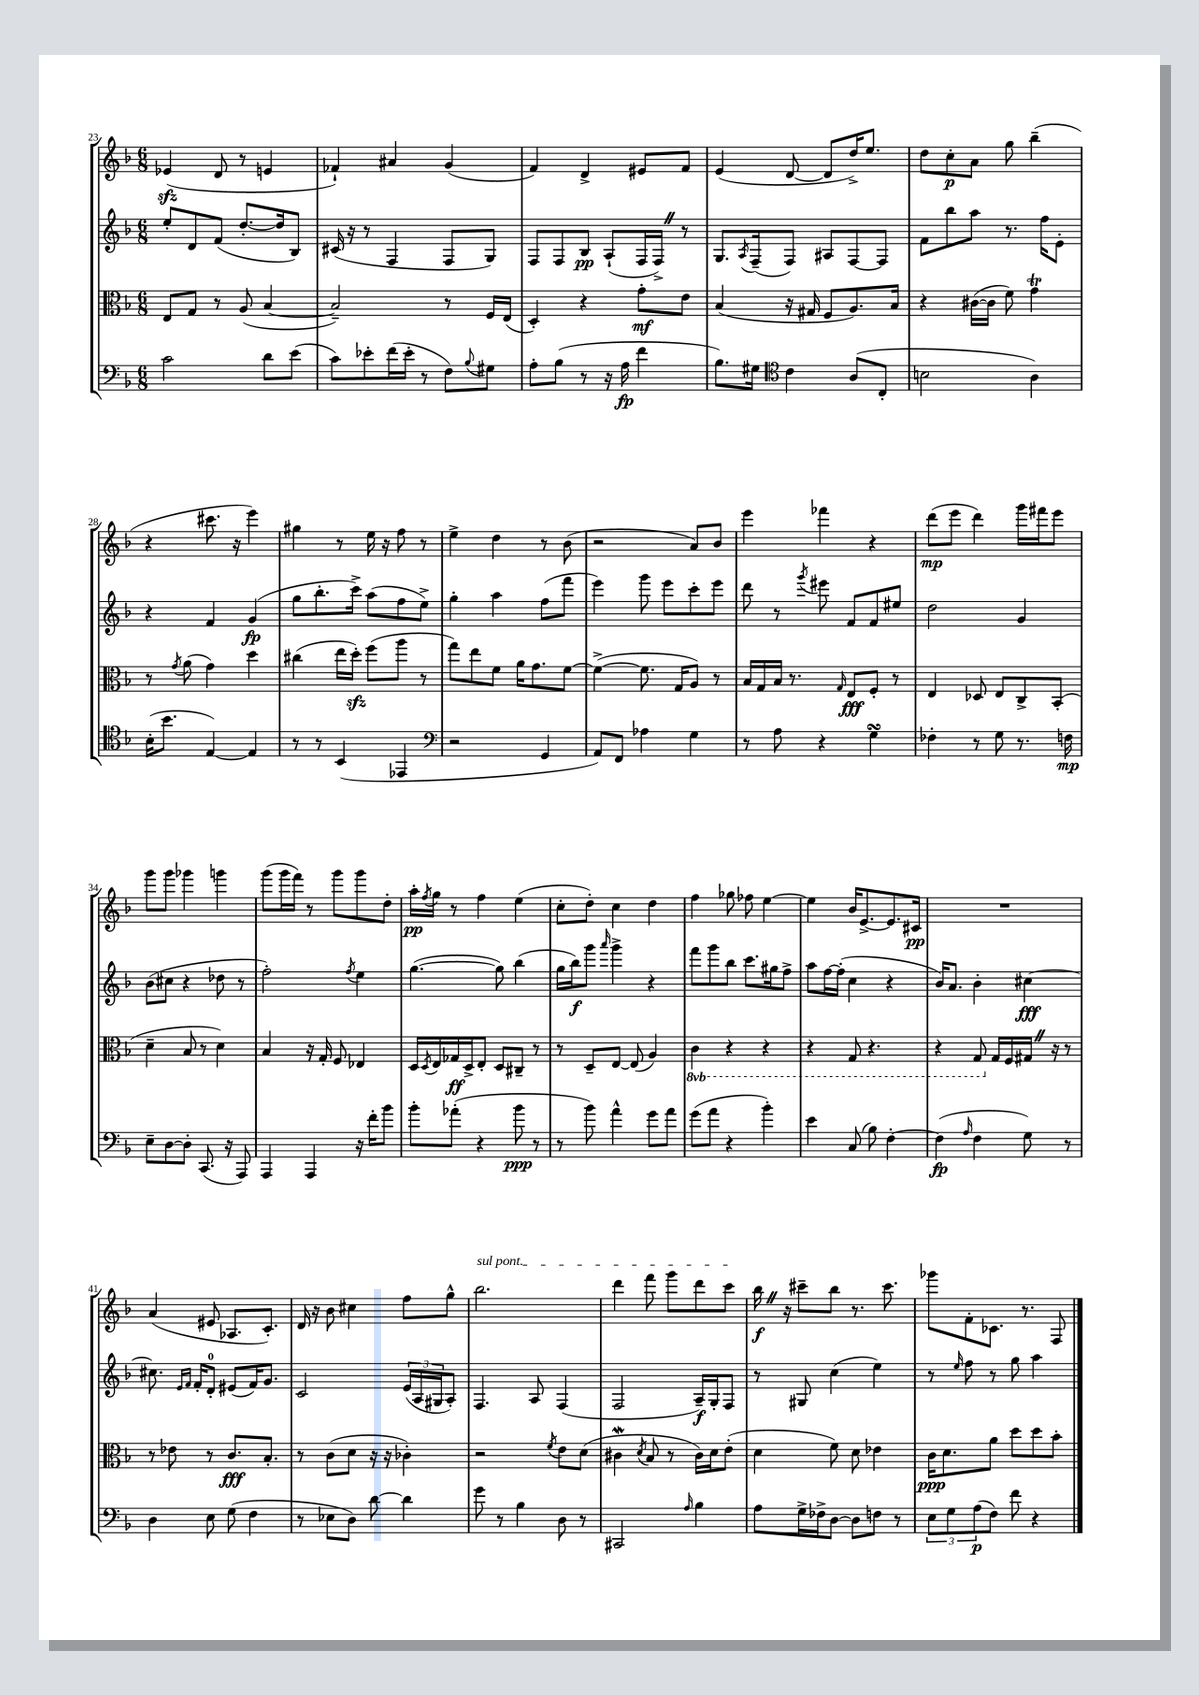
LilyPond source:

<<
\new StaffGroup <<
\new Staff = "s0" {
    \clef treble \key f \major \numericTimeSignature \time 6/8
    ees'4\sfz( d'8 r8 e'4 |
    fes'4-!) ais'4 g'4( |
    f'4) d'4-> eis'8 f'8 |
    e'4( d'8~ d'8 d''16->) e''8. |
    d''8 c''8-.\p a'8 g''8 bes''4--( |
    r4 cis'''8. r16 e'''4) |
    gis''4 r8 e''16 r16 f''8 r8 |
    e''4-> d''4 r8 bes'8( |
    r2 a'8) bes'8 |
    e'''4 fes'''4 r4 |
    d'''8\mp( e'''8 d'''4) g'''16 fis'''16 e'''8 |
    g'''8 g'''8 ges'''4 g'''4 |
    g'''8( g'''16 f'''16) r8 g'''8 g'''8 d''8-. |
    a''16-.\pp \acciaccatura { f''8 } g''16 r8 f''4 e''4( |
    c''8-. d''8-.) c''4 d''4 |
    f''4 ges''8 fes''8 e''4~ |
    e''4 bes'16 e'8.~-> e'8. cis'16\pp |
    R2. |
    a'4( eis'8 aes8. c'8.-.) |
    d'16 r16 bes'8 cis''4 f''8 g''8-^ |
    \once \override TextSpanner.bound-details.left.text = \markup { \italic "sul pont." } bes''2.\startTextSpan |
    d'''4 f'''8 g'''8 d'''8 c'''8\stopTextSpan |
    bes''16\f \once \override BreathingSign.text = \markup { \musicglyph "scripts.caesura.straight" } \breathe r16 cis'''8-- bes''8 r8. cis'''8. |
    ges'''8 f'8-. ces'8. r8. f8 \bar "|." |
}
\new Staff = "s1" {
    \clef treble \key f \major \numericTimeSignature \time 6/8
    e''8-. d'8 f'8( d''8.~-. d''16 bes8) |
    cis'16( r16 r8 f4 f8 g8) |
    f8 f8 bes8\pp a8-!( f16 f16->) \once \override BreathingSign.text = \markup { \musicglyph "scripts.caesura.straight" } \breathe r8 |
    g8. \acciaccatura { a8 } f16--( f8) ais8 f8~ f8 |
    f'8 bes''8 a''8 r8. f''16 e'8-. |
    r4 f'4 g'4\fp( |
    g''8 bes''8.-. c'''16->) a''8( f''8 e''8->) |
    g''4-. a''4 f''8( f'''8 |
    e'''4) g'''8 e'''8 c'''8-. e'''8 |
    d'''8 r8 \acciaccatura { g'''8 } eis'''8 f'8 f'8 eis''8 |
    d''2 g'4 |
    bes'8( cis''8 r4 des''8 r8 |
    f''2-.) \acciaccatura { f''8 } e''4 |
    g''4.~( g''8) bes''4( |
    g''16 bes''16\f) g'''8 \grace { a'''16 } g'''4-> r4 |
    f'''8 g'''8 bes''8 c'''8. gis''16 f''8-> |
    a''8 f''16~ f''16-.( c''4 r4 |
    bes'16) a'8. bes'4-. cis''4~\fff |
    cis''8. \grace { e'16 f'16 } f'16-. d'8-0-. eis'8( f'16) g'8. |
    c'2 \tuplet 3/2 { e'16( a16 gis16 } a8-.) |
    f4. a8 f4( |
    f2 a16--\f) g16-. f8 |
    r8 gis8 c''4( e''4) |
    r8 \grace { e''16 } f''8 r8 g''8 a''4 \bar "|." |
}
\new Staff = "s2" {
    \clef alto \key f \major \numericTimeSignature \time 6/8 \set Staff.ottavationMarkups = #ottavation-simple-ordinals
    e8 g8 r8 a8( bes4~ |
    bes2--) r8 f16 e16( |
    d4-.) r4 g'8-.\mf e'8 |
    bes4( r16 gis16 f8 a8.) bes16 |
    r4 cis'16~( cis'16 f'8) g'4\trill |
    r8 \acciaccatura { g'8 } a'8( g'4) d''4 |
    cis''4( e''16 d''16-.\sfz) f''8( a''8 r8 |
    g''8) e''8 f'8 a'16 g'8. f'8~ |
    f'4~->( f'8. g16 a8) r8 |
    bes16 g16 bes16 r8. \grace { g16 } e8\fff f8-. r8 |
    e4 des8 e8 c8-> bes,8-.( |
    d'4-- bes8 r8 d'4) |
    bes4 r16 g16-. f8 ees4 |
    d16 \acciaccatura { d8 } e16 ges16\ff d16-> e8-. d8 cis8-- r8 |
    r8 d8-- e8~ e8( a4) |
    \ottava #-1 c4 r4 r4 |
    r4 g,8 r4. |
    r4 g,8 \ottava #0 g16 f16 gis16 \once \override BreathingSign.text = \markup { \musicglyph "scripts.caesura.straight" } \breathe r16 r8 |
    r8 ees'8 r8 c'8.\fff bes8.-. |
    r8 c'8( d'8 r16 r16 ces'4-.) |
    r2 \acciaccatura { f'8 } e'8 d'8( |
    cis'4\mordent \acciaccatura { d'8 } bes8 r8 cis'16) d'16 e'8-.( |
    d'4 f'8) d'8 ees'4 |
    c'16\ppp d'8. a'8 d''8 d''8 bes'8-. \bar "|." |
}
\new Staff = "s3" {
    \clef bass \key f \major \numericTimeSignature \time 6/8
    c'2 d'8 e'8( |
    c'8) ees'8-. f'16( ees'16-. r8 f8) \appoggiatura { bes8 } gis8 |
    a8-. bes8( r8 r16 a16\fp f'4 |
    bes8.) gis16 \clef tenor c'4 a8( c8-. |
    b2 a4) |
    bes16-.( bes'8. e4~) e4 |
    r8 r8 bes,4( ees,4 |
    \clef bass r2 g,4 |
    a,8) f,8 aes4 g4 |
    r8 a8 r4 g4\turn |
    fes4-. r8 g8 r8. f16\mp |
    e8-- d8~ d8-. c,8.( r16 a,,8) |
    a,,4 a,,4 r16 f'16-. bes'8 |
    bes'8-. aes'8-.( r4 bes'8\ppp r8 |
    r8 bes'8) a'4-^ g'8 a'8 |
    g'8( a'8 r4 bes'4-.) |
    e'4 c8( bes8) f4~-. |
    f4\fp( \grace { a16 } f4 g8) r8 |
    d4 e8 g8( f4 |
    r8 ees8 d8) d'8~ d'4 |
    g'8 r8 bes4 d8 r8 |
    cis,2 \grace { a16 } bes4 |
    a8 g16-> fes16-> d8~ d8 f8 r8 |
    \tuplet 3/2 { e8 g8 a8\p( } f8) f'8 r4 \bar "|." |
}
>>
>>
\layout { \context { \Score currentBarNumber = #23 } }
